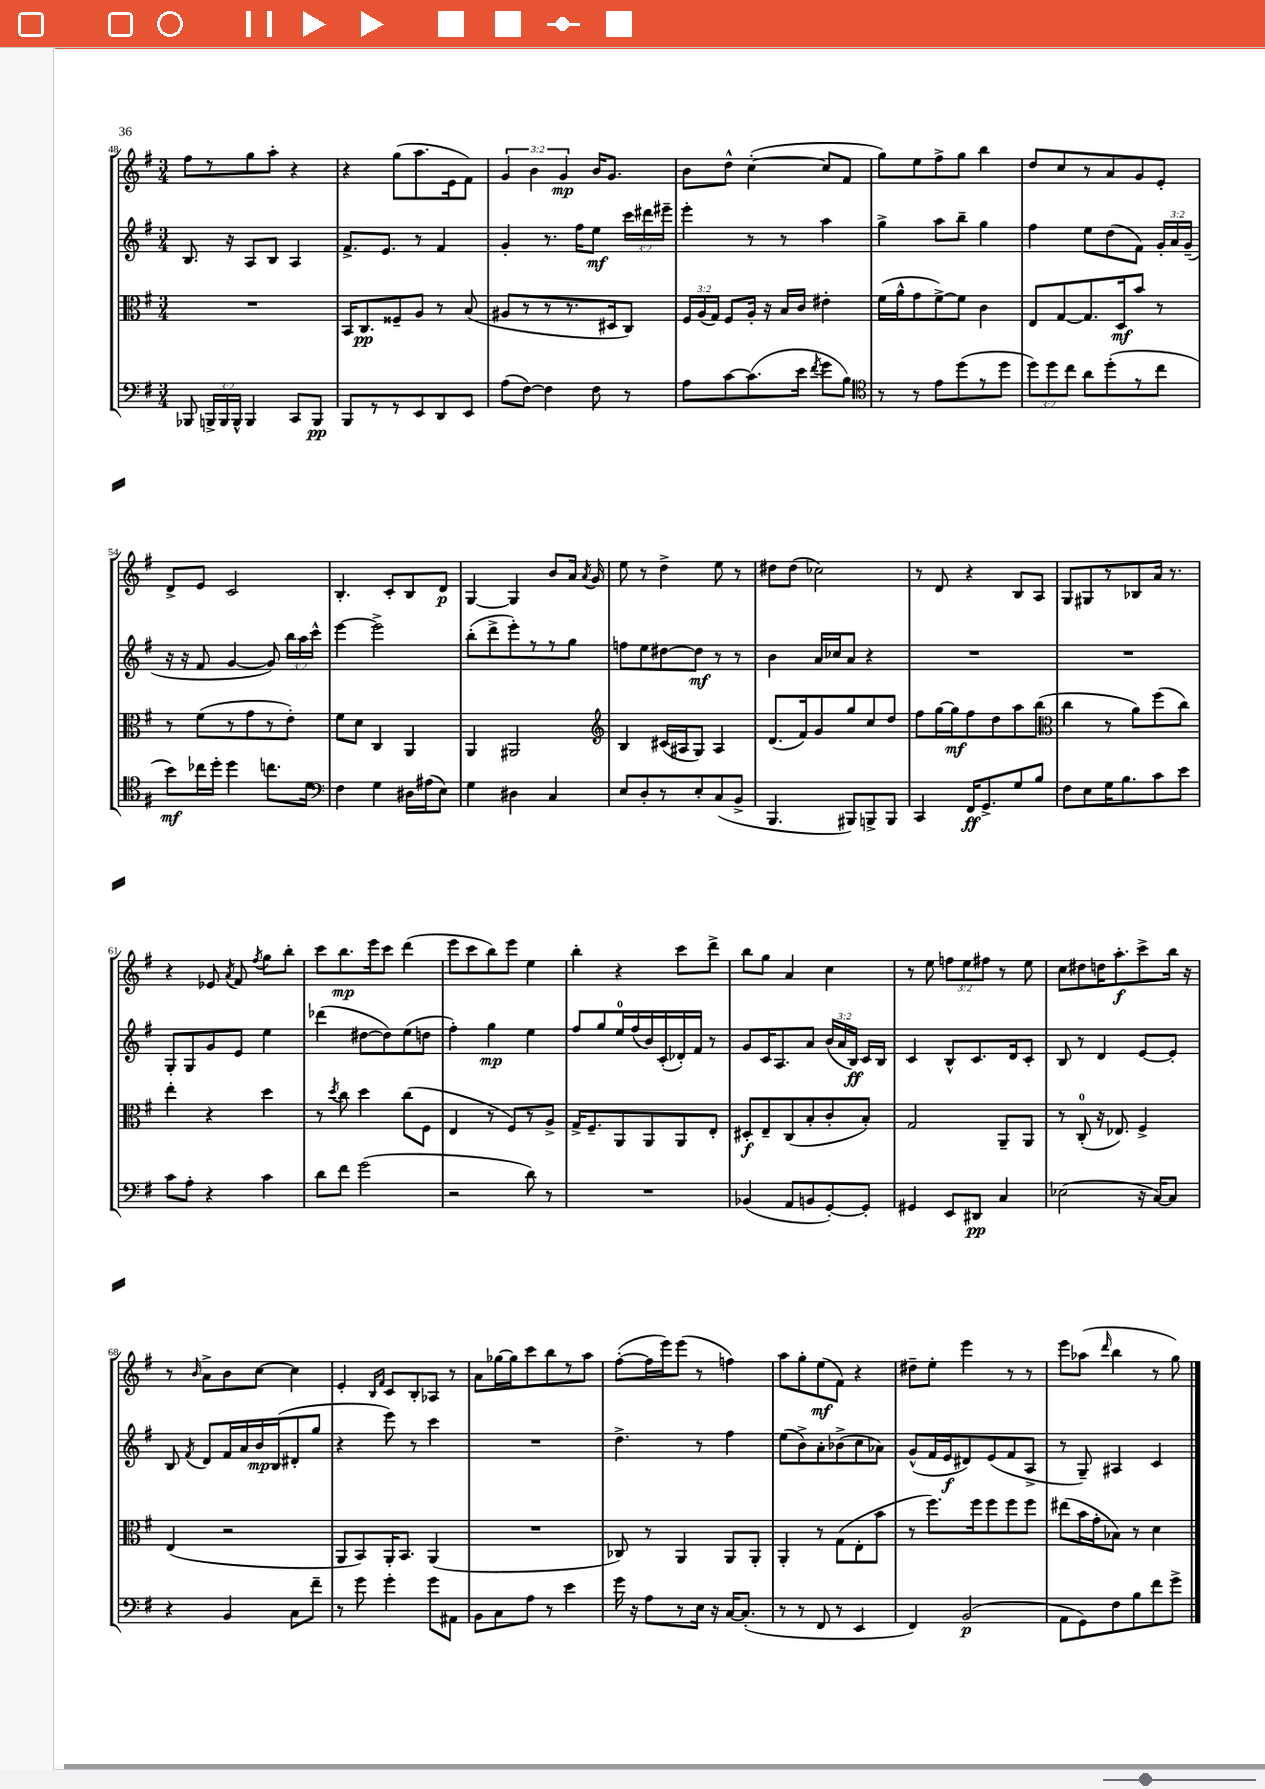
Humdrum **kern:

**kern	**dynam	**kern	**dynam	**kern	**dynam	**kern	**dynam
*part4	*part4	*part3	*part3	*part2	*part2	*part1	*part1
*staff4	*staff4	*staff3	*staff3	*staff2	*staff2	*staff1	*staff1
*clefF4	*	*clefC3	*	*clefG2	*	*clefG2	*
*k[f#]	*	*k[f#]	*	*k[f#]	*	*k[f#]	*
*M3/4	*	*M3/4	*	*M3/4	*	*M3/4	*
=48	=48	=48	=48	=48	=48	=48	=48
8BBB-X/	.	2.r	.	8.B/	.	8ff#\L	.
24BBBn^/LL	.	.	.	.	.	8r	.
24BBB/	.	.	.	.	.	.	.
.	.	.	.	16r	.	.	.
24BBB^^/JJ	.	.	.	.	.	.	.
4BBB/	.	.	.	8A/L	.	8gg\	.
.	.	.	.	8B/J	.	8aa'\J	.
8CC/L	.	.	.	4A/	.	4r	.
8BBB/J	pp	.	.	.	.	.	.
=49	=49	=49	=49	=49	=49	=49	=49
8BBB/L	.	16BB/KL	.	8.f#^/L	.	4r	.
.	.	8.C/	pp	.	.	.	.
8r	.	.	.	.	.	.	.
.	.	.	.	8.e/J	.	.	.
8r	.	8F##X~/	.	.	.	(8gg\L	.
8EE/	.	8A/J	.	8r	.	8.aa\	.
8DD/	.	8r	.	4f#/	.	.	.
.	.	.	.	.	.	16e\k	.
8EE/J	.	(8B/	.	.	.	8f#\J)	.
=50	=50	=50	=50	=50	=50	=50	=50
(8A\L	.	8A#X/L	.	4g'/	.	6g/	.
[8F#\J)	.	8r	.	.	.	.	.
.	.	.	.	.	.	6b\	.
4F#\]	.	8r	.	8.r	.	.	.
.	.	.	.	.	.	6g/	mp
.	.	8.r	.	.	.	.	.
.	.	.	.	16ff#\KL	.	.	.
8F#\	.	.	.	8ee\J	mf	16b/KL	.
.	.	16D#X/k	.	.	.	8.g/J	.
8r	.	8C/J)	.	24ccc\LL	.	.	.
.	.	.	.	24ddd#X\	.	.	.
.	.	.	.	24eee#X~\JJ	.	.	.
=51	=51	=51	=51	=51	=51	=51	=51
8A\L	.	24F#/LL	.	4eee'\	.	8b\L	.
.	.	(24A/	.	.	.	.	.
.	.	24G/JJ)	.	.	.	.	.
[8c\	.	8F#/L	.	.	.	8dd^^\J	.
(8.c\]	.	16A'/Jk	.	8r	.	([4cc'\	.
.	.	16r	.	.	.	.	.
.	.	16B/LL	.	8r	.	.	.
16e\Jk	.	16c/JJ	.	.	.	.	.
8qf#/	.	.	.	.	.	.	.
8g\L	.	4e#X'\	.	4aa\	.	8cc/L]	.
8B\J)	.	.	.	.	.	8f#/J	.
=52	=52	=52	=52	=52	=52	=52	=52
*clefC4	*	*	*	*	*	*	*
8r	.	(16f#\LL	.	4gg^\	.	8gg\L)	.
.	.	16a^^\J	.	.	.	.	.
8r	.	8g\	.	.	.	8ee\	.
8e\L	.	[8f#^\)	.	8aa\L	.	8ff#^\	.
(8dd\	.	8f#\J]	.	8bb~\J	.	8gg\J	.
8r	.	4c\	.	4gg\	.	4bb\	.
8dd\J	.	.	.	.	.	.	.
=53	=53	=53	=53	=53	=53	=53	=53
12dd\L)	.	8E/L	.	4ff#\	.	8dd/L	.
12dd\	.	.	.	.	.	.	.
.	.	[8G/	.	.	.	8cc/	.
12cc\J	.	.	.	.	.	.	.
8a\L	.	8.G/]	.	8ee\L	.	8r	.
(8dd'\	.	.	.	(8dd\	.	8a/	.
.	.	16D/k	mf	.	.	.	.
8r	.	8b/J	.	8f#\J)	.	8g/	.
8cc\J	.	8r	.	24g'/LL	.	8e'/J	.
.	.	.	.	24a/	.	.	.
.	.	.	.	(24g~/JJ	.	.	.
!!LO:LB:g=z
=54	=54	=54	=54	=54	=54	=54	=54
8b\L)	mf	8r	.	16r	.	8d^/L	.
.	.	.	.	16r	.	.	.
16cc-X\L	.	(8f#\L	.	8f#/	.	8e/J	.
16dd'\JJ	.	.	.	.	.	.	.
4dd\	.	8r	.	[4g/	.	2c/	.
.	.	8g\	.	.	.	.	.
8.ccn\L	.	8r	.	8g/])	.	.	.
.	.	8e'\J)	.	24bb\LL	.	.	.
.	.	.	.	24aa\	.	.	.
16d\Jk	.	.	.	.	.	.	.
.	.	.	.	24ccc^^\JJ	.	.	.
=55	=55	=55	=55	=55	=55	=55	=55
*clefF4	*	*	*	*	*	*	*
4F#\	.	8f#\L	.	[4eee\	.	4.B'/	.
.	.	8d\J	.	.	.	.	.
4G\	.	4C/	.	2eee^\]	.	.	.
.	.	.	.	.	.	8c'/L	.
16D#X\LL	.	4AA/	.	.	.	8B/	.
(16A#X\J	.	.	.	.	.	.	.
8E\J)	.	.	.	.	.	8d/J	p
=56	=56	=56	=56	=56	=56	=56	=56
4G\	.	4AA/	.	(8bb'\L	.	[4G/	.
.	.	.	.	8ddd^\	.	.	.
4D#X\	.	2AA#X/	.	8eee'\)	.	4G/]	.
.	.	.	.	8r	.	.	.
4C/	.	.	.	8r	.	8b/L	.
.	.	.	.	8gg\J	.	16a/Jk	.
.	.	.	.	.	.	8qa/	.
.	.	.	.	.	.	16g/	.
=57	=57	=57	=57	=57	=57	=57	=57
*	*	*clefG2	*	*	*	*	*
8E/L	.	4B/	.	8ffn\L	.	8ee\	.
8D'/	.	.	.	8ee\	.	8r	.
8r	.	(16c#X/LL	.	[8dd#X\	.	4dd^\	.
.	.	16A#X/J	.	.	.	.	.
8E'/	.	8G/J)	.	8dd#\J]	mf	.	.
(8C/	.	4A#/	.	8r	.	8ee\	.
8BB^/J	.	.	.	8r	.	8r	.
=58	=58	=58	=58	=58	=58	=58	=58
4.BBB/	.	(8.d/L	.	4b\	.	8dd#X\L	.
.	.	.	.	.	.	(8dd#\J	.
.	.	16f#/k)	.	.	.	.	.
.	.	8g/	.	16a/LL	.	2cc-X\)	.
.	.	.	.	16cc-X/J	.	.	.
8BBB#X/L)	.	8gg/	.	8a/J	.	.	.
8BBBn^/	.	8cc/	.	4r	.	.	.
8BBB/J	.	8dd/J	.	.	.	.	.
=59	=59	=59	=59	=59	=59	=59	=59
4CC/	.	8ff#\L	.	2.r	.	8r	.
.	.	[16gg\L	.	.	.	8d/	.
.	.	16gg\J]	mf	.	.	.	.
16FF#/KL	ff	8ff#\	.	.	.	4r	.
8.GG^/	.	.	.	.	.	.	.
.	.	8dd\	.	.	.	.	.
8G/	.	8aa\	.	.	.	8B/L	.
8B/J	.	(8bb\J	.	.	.	8A/J	.
=60	=60	=60	=60	=60	=60	=60	=60
*	*	*clefC3	*	*	*	*	*
8F#\L	.	4cc\	.	2.r	.	8G/L	.
8E\	.	.	.	.	.	8G#X/	.
16G\K	.	8r	.	.	.	8r	.
8.B\	.	.	.	.	.	.	.
.	.	8a\L)	.	.	.	8B-X/	.
8c\	.	(8ff#\	.	.	.	16a/Jk	.
.	.	.	.	.	.	8.r	.
8e\J	.	8cc\J)	.	.	.	.	.
!!LO:LB:g=z
=61	=61	=61	=61	=61	=61	=61	=61
8c\L	.	4ee'\	.	8G'/L	.	4r	.
8A'\J	.	.	.	8G/	.	.	.
4r	.	4r	.	8g/	.	8e-X/	.
.	.	.	.	.	.	8qa/	.
.	.	.	.	8e/J	.	8f#/	.
.	.	.	.	.	.	8qff#/	.
4c\	.	4dd\	.	4ee\	.	8gg\L	.
.	.	.	.	.	.	8bb'\J	.
=62	=62	=62	=62	=62	=62	=62	=62
8d\L	.	8r	.	(4ddd-X\	.	8ccc\L	.
.	.	8qdd/	.	.	.	.	.
8f#\J	.	8cc\	.	.	.	8.bb\	mp
(2g\	.	4dd\	.	[8dd#X\L	.	.	.
.	.	.	.	.	.	16eee\k	.
.	.	.	.	8dd#\])	.	8ccc\J	.
.	.	(8cc\L	.	(8ee\	.	(4ddd\	.
.	.	8F#\J	.	8ddn\J	.	.	.
=63	=63	=63	=63	=63	=63	=63	=63
2r	.	4E/	.	4ff#'\)	.	8eee\L	.
.	.	.	.	.	.	8ccc\	.
.	.	8r	.	4gg\	mp	8bb\)	.
.	.	8F#/L)	.	.	.	8eee\J	.
8d\)	.	8r	.	4ee\	.	4ee\	.
8r	.	8A^/J	.	.	.	.	.
=64	=64	=64	=64	=64	=64	=64	=64
2.r	.	16G^/KL	.	8ff#/L	.	4bb'\	.
.	.	8.F#~/	.	.	.	.	.
.	.	.	.	8gg/	.	.	.
.	.	8AA/	.	16ee/L	.	4r	.
.	.	.	.	(16ff#/	.	.	.
.	.	8AA/	.	16b/)	.	.	.
.	.	.	.	(16c'/	.	.	.
.	.	8AA/	.	16d-X'/)	.	8ccc\L	.
.	.	.	.	16f#/JJ	.	.	.
.	.	8E'/J	.	8r	.	8ddd^\J	.
=65	=65	=65	=65	=65	=65	=65	=65
(4BB-X/	.	8D#X'/L	f	8g/L	.	8bb\L	.
.	.	8E~/	.	16c/K	.	8gg\J	.
.	.	.	.	8.A/	.	.	.
8AA/L	.	(8C/	.	.	.	4a/	.
8BBn/	.	8B'/	.	8a/J	.	.	.
[8GG'/)	.	8c'/	.	(24b/LL	.	4cc\	.
.	.	.	.	24a/	.	.	.
.	.	.	.	24B/JJ)	ff	.	.
8GG'/J]	.	8B'/J)	.	16c/LL	.	.	.
.	.	.	.	16B/JJ	.	.	.
=66	=66	=66	=66	=66	=66	=66	=66
4GG#X/	.	2G/	.	4c/	.	8r	.
.	.	.	.	.	.	8ee\	.
8EE/L	.	.	.	8B^^/L	.	12ffn\L	.
.	.	.	.	.	.	12ee\	.
8DD#X/J	pp	.	.	8.c/	.	.	.
.	.	.	.	.	.	12ff#X\J	.
4C/	.	8AA~/L	.	.	.	8r	.
.	.	.	.	16d/k	.	.	.
.	.	8AA/J	.	8c'/J	.	8ee\	.
=67	=67	=67	=67	=67	=67	=67	=67
(2E-X\	.	8r	.	8B/	.	8cc\L	.
.	.	(8C'/	.	8r	.	8dd#X\	.
.	.	16r	.	4d/	.	16ddn\K	.
.	.	8.E-X/)	.	.	.	8.aa'\	f
16r	.	4F#^/	.	[8e/L	.	8ccc^\	.
[16C/KL)	.	.	.	.	.	.	.
8C/J]	.	.	.	8e'/J]	.	16bb\Jk	.
.	.	.	.	.	.	16r	.
!!LO:LB:g=z
=68	=68	=68	=68	=68	=68	=68	=68
4r	.	(4E/	.	8B/	.	8r	.
.	.	.	.	8qf#/	.	16qqb/	.
.	.	.	.	8d/L	.	8a^\L	.
4BB/	.	2r	.	16f#/L	.	8b\	.
.	.	.	.	16a/	.	.	.
.	.	.	.	16b/	mp	[8cc\J	.
.	.	.	.	(16B/J	.	.	.
8C\L	.	.	.	8d#X'/	.	4cc\]	.
8f#~\J	.	.	.	8gg/J	.	.	.
=69	=69	=69	=69	=69	=69	=69	=69
8r	.	8AA/L	.	4r	.	4e'/	.
8g\	.	8BB/)	.	.	.	.	.
.	.	.	.	.	.	16qqB/LL	.
.	.	.	.	.	.	16qqf#/JJ	.
4g'\	.	16AA'/K	.	8eee\)	.	8c/L	.
.	.	8.BB/J	.	.	.	.	.
.	.	.	.	8r	.	8B'/	.
8g\L	.	(4AA/	.	4ccc\	.	8A-X/J	.
8AA#X\J	.	.	.	.	.	8r	.
=70	=70	=70	=70	=70	=70	=70	=70
8BB\L	.	2.r	.	2.r	.	8a\L	.
8C\	.	.	.	.	.	[16gg-X\L	.
.	.	.	.	.	.	16gg-\J]	.
8A\J	.	.	.	.	.	8ccc\	.
8r	.	.	.	.	.	8bb\	.
4e\	.	.	.	.	.	8r	.
.	.	.	.	.	.	8aa\J	.
=71	=71	=71	=71	=71	=71	=71	=71
16g\	.	8C-X/)	.	4.dd^\	.	([8ff#'\L	.
16r	.	.	.	.	.	.	.
8A\L	.	8r	.	.	.	16ff#\L]	.
.	.	.	.	.	.	16eee\J)	.
8r	.	4AA/	.	.	.	(8eee\J	.
16E\Jk	.	.	.	8r	.	8r	.
16r	.	.	.	.	.	.	.
[16C/KL	.	8AA/L	.	4ff#\	.	4ffn\)	.
(8.C'/J]	.	.	.	.	.	.	.
.	.	8AA'/J	.	.	.	.	.
=72	=72	=72	=72	=72	=72	=72	=72
8r	.	4AA'/	.	(8ee\L	.	8aa\L	.
8r	.	.	.	8b^\)	.	8gg'\	.
8FF#/	.	8r	.	8a'\	.	(8ee\	mf
8r	.	(8G\L	.	(8b-X^\	.	8f#\J)	.
4EE/	.	8E'\	.	8cc\	.	4r	.
.	.	8b\J	.	8a-X\J)	.	.	.
=73	=73	=73	=73	=73	=73	=73	=73
4FF#/)	.	8r	.	(8g^^/L	.	8dd#X~\L	.
.	.	8.ff#\L)	.	16f#/L	.	8ee'\J	.
.	.	.	.	16e/J	f	.	.
(2BB/	p	.	.	8d#X/)	.	4eee\	.
.	.	16ff#\k	.	.	.	.	.
.	.	8ff#\	.	(8e/	.	.	.
.	.	8ff#\	.	8f#/	.	8r	.
.	.	8ff#\J	.	8A^/J	.	8r	.
=74	=74	=74	=74	=74	=74	=74	=74
8AA\L	.	(8ee#X\L	.	8r	.	8eee\L	.
8GG\)	.	16b\L	.	8G~/)	.	(8aa-X\J	.
.	.	16g'\J	.	.	.	.	.
.	.	.	.	.	.	16qqddd/	.
8F#\	.	8B-X\J)	.	4A#X/	.	4bb\	.
8B\	.	8r	.	.	.	.	.
8f#\	.	4d\	.	4c/	.	8r	.
8g^\J	.	.	.	.	.	8gg\)	.
==	==	==	==	==	==	==	==
*-	*-	*-	*-	*-	*-	*-	*-
